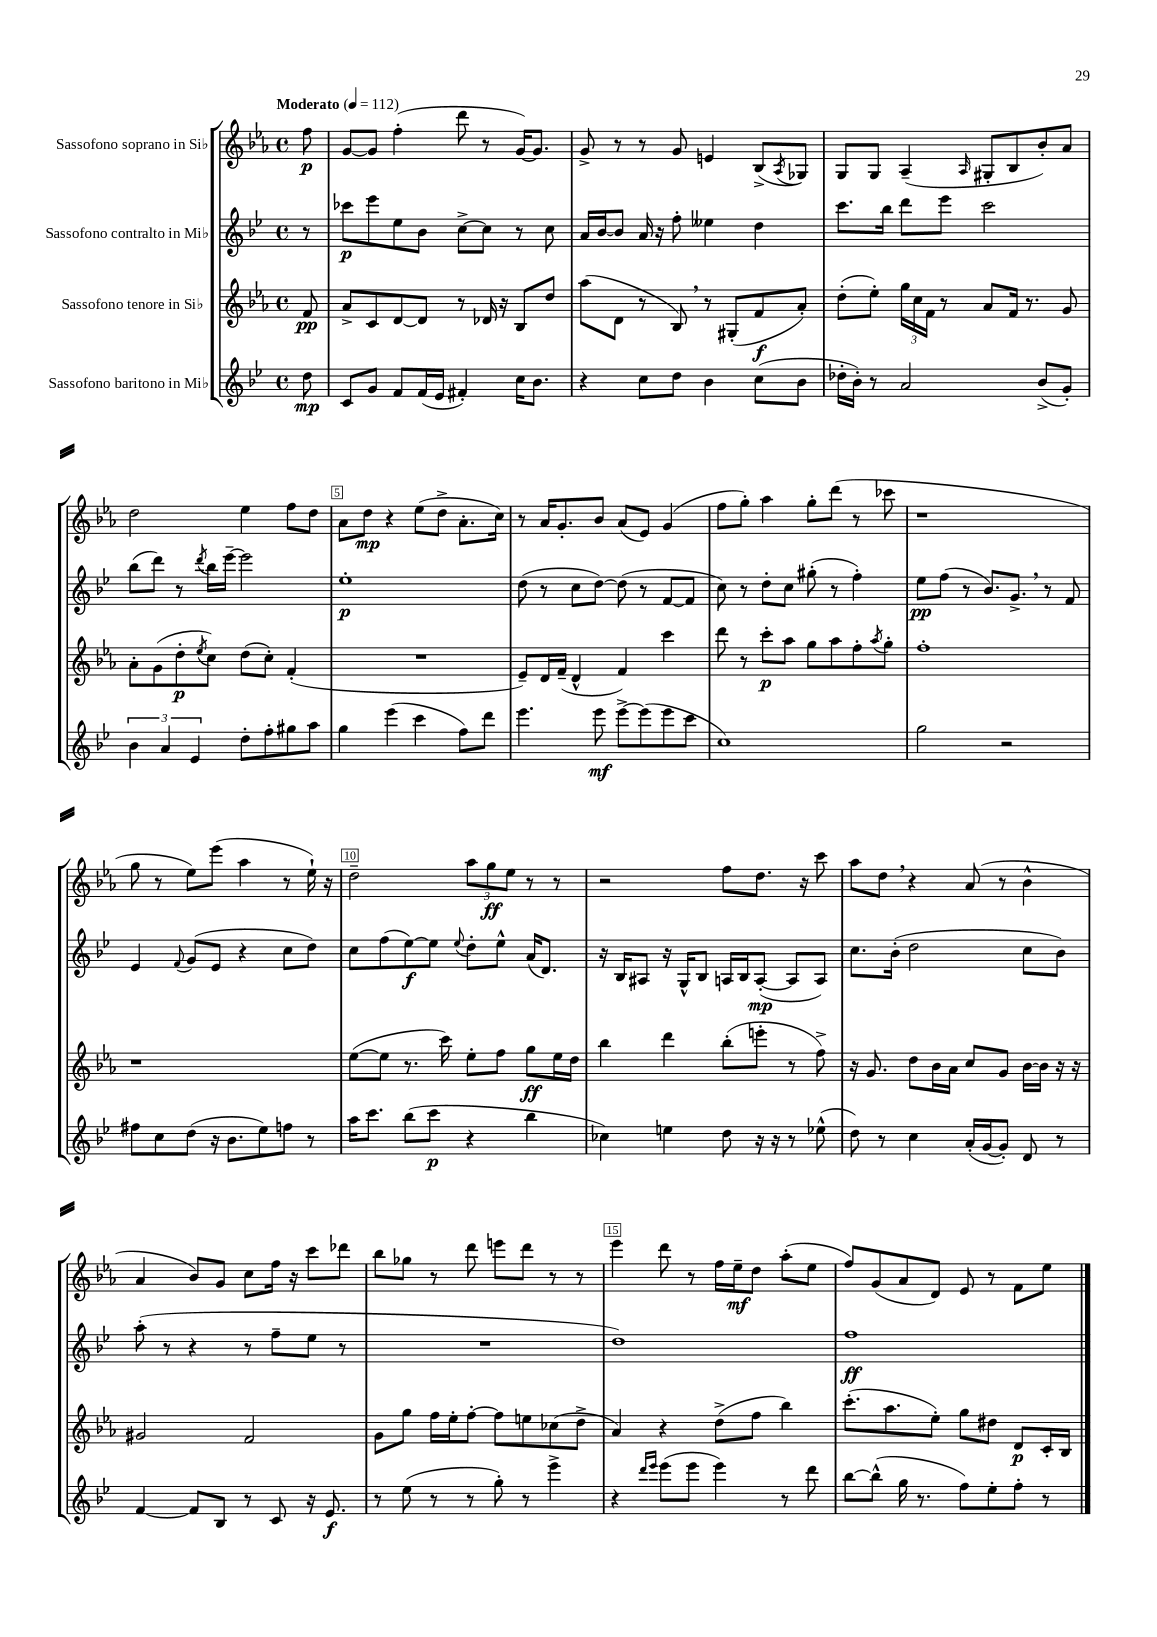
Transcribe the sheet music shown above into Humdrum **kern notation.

**kern	**dynam	**kern	**dynam	**kern	**dynam	**kern	**dynam
*part4	*part4	*part3	*part3	*part2	*part2	*part1	*part1
*staff4	*staff4	*staff3	*staff3	*staff2	*staff2	*staff1	*staff1
*I"Sassofono baritono in Mi♭	*	*I"Sassofono tenore in Si♭	*	*I"Sassofono contralto in Mi♭	*	*I"Sassofono soprano in Si♭	*
*clefG2	*	*clefG2	*	*clefG2	*	*clefG2	*
*k[b-e-]	*	*k[b-e-a-]	*	*k[b-e-]	*	*k[b-e-a-]	*
*M4/4	*	*M4/4	*	*M4/4	*	*M4/4	*
*met(c)	*	*met(c)	*	*met(c)	*	*met(c)	*
*MM112	*	*MM112	*	*MM112	*	*MM112	*
=	=	=	=	=	=	=	=
!	!	!	!	!	!	!LO:TX:a:B:t=Moderato	!
8dd\	mp	8f/	pp	8r	.	8ff\	p
=1	=1	=1	=1	=1	=1	=1	=1
8c/L	.	8a-^/L	.	8ccc-X\L	p	[8g/L	.
8g/J	.	8c/	.	8eee-\	.	8g/J]	.
8f/L	.	[8d/	.	8ee-\	.	(4ff'\	.
(16f/L	.	8d/J]	.	8b-\J	.	.	.
16e-/JJ	.	.	.	.	.	.	.
4f#X'/)	.	8r	.	[8cc^\L	.	8ddd\	.
.	.	16d-X/	.	8cc\J]	.	8r	.
.	.	16r	.	.	.	.	.
16cc\KL	.	8B-/L	.	8r	.	[16g/KL)	.
8.b-\J	.	.	.	.	.	8.g/J]	.
.	.	8dd/J	.	8cc\	.	.	.
=2	=2	=2	=2	=2	=2	=2	=2
4r	.	(8aa-\L	.	16a/LL	.	8g^/	.
.	.	.	.	[16b-/J	.	.	.
.	.	8d\J	.	8b-/J]	.	8r	.
8cc\L	.	8r	.	16a/	.	8r	.
.	.	.	.	16r	.	.	.
8dd\J	.	8B-,/)	.	8ff'\	.	8g/	.
4b-\	.	8r	.	4ee--X\	.	4en/	.
.	.	(8G#X'/L	.	.	.	.	.
(8cc\L	.	8f/	f	4dd\	.	(8B-^/L	.
.	.	.	.	.	.	8qA-/	.
8b-\J	.	8a-'/J)	.	.	.	8G-X/J)	.
=3	=3	=3	=3	=3	=3	=3	=3
16dd-X'\LL	.	(8dd'\L	.	8.ccc\L	.	8G/L	.
16b-'\JJ)	.	.	.	.	.	.	.
8r	.	8ee-'\J)	.	.	.	8G/J	.
.	.	.	.	16bb-\Jk	.	.	.
2a/	.	24gg\LL	.	8ddd\L	.	(4A-~/	.
.	.	24cc\	.	.	.	.	.
.	.	24f\JJ	.	.	.	.	.
.	.	8r	.	8eee-\J	.	.	.
.	.	.	.	.	.	16qqA-/	.
.	.	8a-/L	.	2ccc\	.	8G#X'/L	.
.	.	16f/Jk	.	.	.	8B-/	.
.	.	8.r	.	.	.	.	.
(8b-^/L	.	.	.	.	.	8b-'/)	.
8g'/J)	.	8g/	.	.	.	8a-/J	.
!!LO:LB:g=z
=4	=4	=4	=4	=4	=4	=4	=4
6b-\	.	8a-'\L	.	(8bb-\L	.	2dd\	.
.	.	(8g\	.	8ddd\J)	.	.	.
6a/	.	.	.	.	.	.	.
.	.	8dd'\	p	8r	.	.	.
6e-/	.	.	.	.	.	.	.
.	.	8qee-/	.	8qddd/	.	.	.
.	.	8cc\J)	.	16bb-\LL	.	.	.
.	.	.	.	[16eee-~\JJ	.	.	.
8dd'\L	.	(8dd\L	.	2eee-\]	.	4ee-\	.
8ff'\	.	8cc'\J)	.	.	.	.	.
8gg#X\	.	(4f'/	.	.	.	8ff\L	.
8aa\J	.	.	.	.	.	8dd\J	.
=5	=5	=5	=5	=5	=5	=5	=5
4gg\	.	1r	.	1ee-'	p	8a-\L	.
.	.	.	.	.	.	8dd\J	mp
(4eee-\	.	.	.	.	.	4r	.
4ccc\	.	.	.	.	.	(8ee-\L	.
.	.	.	.	.	.	8dd^\J	.
8ff\L)	.	.	.	.	.	8.a-'\L	.
8ddd\J	.	.	.	.	.	.	.
.	.	.	.	.	.	16cc\Jk)	.
=6	=6	=6	=6	=6	=6	=6	=6
4.eee-\	.	8e-~/L)	.	(8dd\	.	8r	.
.	.	16d/L	.	8r	.	16a-/KL	.
.	.	(16f~/JJ	.	.	.	8.g'/	.
.	.	4d^^/	.	8cc\L	.	.	.
8eee-\	mf	.	.	[8dd\J)	.	8b-/J	.
[8eee-^\L	.	4f/)	.	(8dd\]	.	(8a-/L	.
(8eee-\]	.	.	.	8r	.	8e-/J)	.
8eee-\	.	4ccc\	.	[8f/L	.	(4g/	.
8ccc\J	.	.	.	8f/J]	.	.	.
=7	=7	=7	=7	=7	=7	=7	=7
1cc)	.	8ddd\	.	8cc\)	.	8ff\L	.
.	.	8r	.	8r	.	8gg'\J)	.
.	.	8ccc'\L	p	8dd'\L	.	4aa-\	.
.	.	8aa-\J	.	8cc\J	.	.	.
.	.	8gg\L	.	(8gg#X'\	.	8gg'\L	.
.	.	8aa-\	.	8r	.	(8ddd\J	.
.	.	8ff'\	.	4ff'\)	.	8r	.
.	.	8qaa-/	.	.	.	.	.
.	.	8gg'\J	.	.	.	8ccc-X\	.
=8	=8	=8	=8	=8	=8	=8	=8
2gg\	.	1ff'	.	8ee-\L	pp	1r	.
.	.	.	.	(8ff\J	.	.	.
.	.	.	.	8r	.	.	.
.	.	.	.	8.b-/L)	.	.	.
2r	.	.	.	.	.	.	.
.	.	.	.	8.g^,/J	.	.	.
.	.	.	.	8r	.	.	.
.	.	.	.	8f/	.	.	.
!!LO:LB:g=z
=9	=9	=9	=9	=9	=9	=9	=9
8ff#X\L	.	1r	.	4e-/	.	8gg\	.
8cc\	.	.	.	.	.	8r	.
.	.	.	.	8qqf/	.	.	.
(8dd\J	.	.	.	(8g/L	.	8ee-\L)	.
16r	.	.	.	8e-/J	.	(8eee-\J	.
8.b-\L	.	.	.	.	.	.	.
.	.	.	.	4r	.	4aa-\	.
8ee-\)	.	.	.	.	.	.	.
8ffn\J	.	.	.	8cc\L	.	8r	.
8r	.	.	.	8dd\J)	.	16ee-`\)	.
.	.	.	.	.	.	16r	.
=10	=10	=10	=10	=10	=10	=10	=10
16aa\KL	.	([8ee-\L	.	8cc\L	.	2dd~\	.
8.ccc\J	.	.	.	.	.	.	.
.	.	8ee-\J]	.	(8ff\	.	.	.
(8bb-\L	.	8.r	.	[8ee-\)	f	.	.
8ccc\J	p	.	.	8ee-\J]	.	.	.
.	.	16ccc\)	.	.	.	.	.
.	.	.	.	8qqee-/	.	.	.
4r	.	8ee-'\L	.	8dd'\L	.	12aa-\L	.
.	.	.	.	.	.	12gg\	ff
.	.	8ff\J	.	8ee-^^\J	.	.	.
.	.	.	.	.	.	12ee-\J	.
4bb-\	.	8gg\L	ff	(16a/KL	.	8r	.
.	.	.	.	8.d/J)	.	.	.
.	.	16ee-\L	.	.	.	8r	.
.	.	16dd\JJ	.	.	.	.	.
=11	=11	=11	=11	=11	=11	=11	=11
4cc-X\)	.	4bb-\	.	16r	.	2r	.
.	.	.	.	16B-/KL	.	.	.
.	.	.	.	8A#X/J	.	.	.
4een\	.	4ddd\	.	16r	.	.	.
.	.	.	.	16G^^/KL	.	.	.
.	.	.	.	8B-/J	.	.	.
8dd\	.	(8bb-'\L	.	16An/LL	.	8ff\L	.
.	.	.	.	16B-/J	.	.	.
16r	.	8eeen'\J	.	([8A'/J	mp	8.dd\J	.
16r	.	.	.	.	.	.	.
8r	.	8r	.	8A/L]	.	.	.
.	.	.	.	.	.	16r	.
(8ee-X^^\	.	8ff^\)	.	8A/J)	.	8ccc\	.
=12	=12	=12	=12	=12	=12	=12	=12
8dd\)	.	16r	.	8.cc\L	.	8aa-\L	.
.	.	8.g/	.	.	.	.	.
8r	.	.	.	.	.	8dd,\J	.
.	.	.	.	(16b-'\Jk	.	.	.
4cc\	.	8dd\L	.	2dd\	.	4r	.
.	.	16b-\L	.	.	.	.	.
.	.	16a-\JJ	.	.	.	.	.
(16a'/LL	.	8cc/L	.	.	.	(8a-/	.
[16g/J	.	.	.	.	.	.	.
8g'/J])	.	8g/J	.	.	.	8r	.
8d/	.	[16b-\LL	.	8cc\L	.	4b-^^\	.
.	.	16b-\JJ]	.	.	.	.	.
8r	.	16r	.	8b-\J)	.	.	.
.	.	16r	.	.	.	.	.
!!LO:LB:g=z
=13	=13	=13	=13	=13	=13	=13	=13
[4f/	.	2g#X/	.	(8aa'\	.	4a-/	.
.	.	.	.	8r	.	.	.
8f/L]	.	.	.	4r	.	8b-/L)	.
8B-/J	.	.	.	.	.	8g/J	.
8r	.	2f/	.	8r	.	8cc\L	.
8c/	.	.	.	8ff~\L	.	16ff\Jk	.
.	.	.	.	.	.	16r	.
16r	.	.	.	8ee-\J	.	8ccc\L	.
8.e-/	f	.	.	.	.	.	.
.	.	.	.	8r	.	8ddd-X\J	.
=14	=14	=14	=14	=14	=14	=14	=14
8r	.	8g\L	.	1r	.	8bb-\L	.
(8ee-\	.	8gg\J	.	.	.	8gg-X\J	.
8r	.	16ff\LL	.	.	.	8r	.
.	.	16ee-'\J	.	.	.	.	.
8r	.	[8ff'\J	.	.	.	8ddd\	.
8gg'\)	.	8ff\L]	.	.	.	8eeen\L	.
8r	.	8een\	.	.	.	8ddd\J	.
4eee-^\	.	(8cc-X\	.	.	.	8r	.
.	.	8dd^\J	.	.	.	8r	.
=15	=15	=15	=15	=15	=15	=15	=15
4r	.	4a-/)	.	1dd)	.	4eee-\	.
16qqddd/LL	.	.	.	.	.	.	.
16qqeee-/JJ	.	.	.	.	.	.	.
(8eee-\L	.	4r	.	.	.	8ddd\	.
8eee-\J	.	.	.	.	.	8r	.
4eee-\)	.	(8dd^\L	.	.	.	16ff\LL	.
.	.	.	.	.	.	16ee-~\J	mf
.	.	8ff\J	.	.	.	8dd\J	.
8r	.	4bb-\)	.	.	.	(8aa-'\L	.
8ddd\	.	.	.	.	.	8ee-\J	.
=16	=16	=16	=16	=16	=16	=16	=16
[8bb-\L	.	(8.ccc'\L	.	1ff	ff	8ff/L)	.
(8bb-^^\J]	.	.	.	.	.	(8g/	.
.	.	8.aa-\	.	.	.	.	.
16gg\	.	.	.	.	.	8a-/	.
8.r	.	.	.	.	.	.	.
.	.	8ee-'\J)	.	.	.	8d/J)	.
8ff\L)	.	8gg\L	.	.	.	8e-/	.
8ee-'\	.	8dd#X\J	.	.	.	8r	.
8ff'\J	.	8d/L	p	.	.	8f\L	.
8r	.	16c'/L	.	.	.	8ee-\J	.
.	.	16B-/JJ	.	.	.	.	.
==	==	==	==	==	==	==	==
*-	*-	*-	*-	*-	*-	*-	*-
